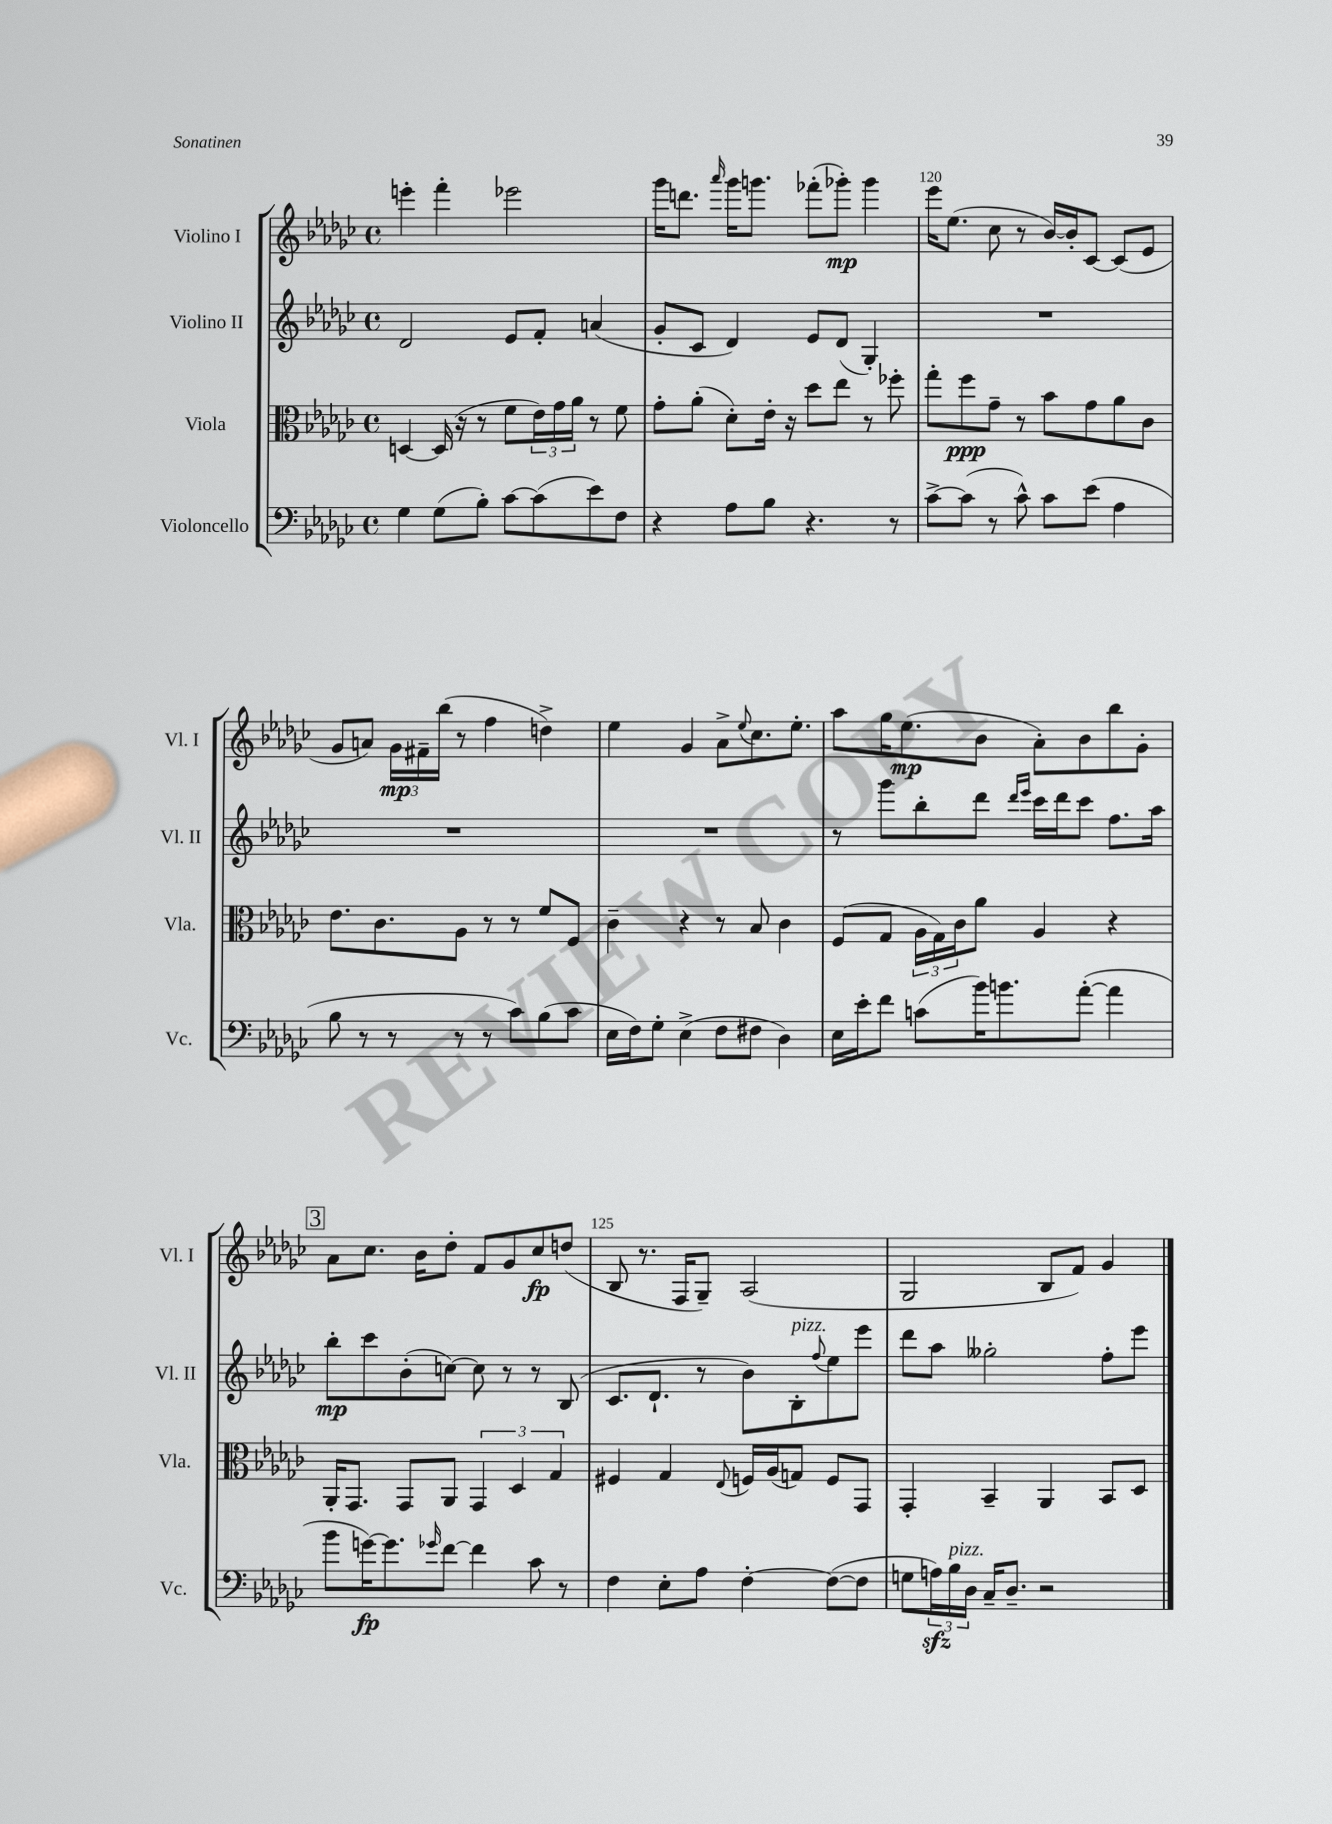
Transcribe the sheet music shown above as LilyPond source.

<<
\new StaffGroup <<
\new Staff = "s0" \with { instrumentName = "Violino I" shortInstrumentName = "Vl. I" } {
    \clef treble \key ges \major \defaultTimeSignature \time 4/4
    e'''4-. f'''4-. ees'''2 |
    ges'''16 d'''8. \grace { aes'''16 } ges'''16 g'''8. fes'''8-.( ges'''8-.\mp) ges'''4 |
    ees'''16 ees''8.( ces''8 r8 bes'16~) bes'16-. ces'8~ ces'8( ees'8 |
    ges'8 a'8) \tuplet 3/2 { ges'16\mp fis'16-- bes''16( } r8 f''4 d''4->) |
    ees''4 ges'4 aes'8-> \appoggiatura { ees''8 } ces''8. ees''8.-. |
    aes''8 ges''16 ees''8.\mp( bes'8 aes'8-.) bes'8 bes''8 ges'8-. |
    \mark \markup { \box "3" } aes'8 ces''8. bes'16 des''8-. f'8 ges'8 ces''8\fp d''8( |
    bes8 r8. f16 ges8--) aes2( |
    ges2 bes8 f'8) ges'4 \bar "|." |
}
\new Staff = "s1" \with { instrumentName = "Violino II" shortInstrumentName = "Vl. II" } {
    \clef treble \key ges \major \defaultTimeSignature \time 4/4
    des'2 ees'8 f'8-. a'4( |
    ges'8-. ces'8 des'4) ees'8 des'8( ges4-.) |
    R1 |
    R1 |
    R1 |
    r8 ges'''8 bes''8-. des'''8 \grace { des'''16 ees'''16 } ces'''16 des'''16 ces'''8 f''8. aes''16 |
    \mark \markup { \box "3" } bes''8-.\mp ces'''8 bes'8-.( c''8~) c''8 r8 r8 bes8( |
    ces'8. des'8.-! r8 bes'8) bes8-.^\markup { \italic "pizz." } \appoggiatura { f''8 } ees''8 ees'''8 |
    des'''8 aes''8 geses''2-. f''8-. ees'''8 \bar "|." |
}
\new Staff = "s2" \with { instrumentName = "Viola" shortInstrumentName = "Vla." } {
    \clef alto \key ges \major \defaultTimeSignature \time 4/4
    d4~ d16( r16 r8 f'8 \tuplet 3/2 { ees'16) ges'16 aes'16 } r8 f'8 |
    ges'8-. aes'8-.( des'8-.) ees'16-. r16 des''8 ees''8 r8 fes''8-. |
    ges''8-. f''8\ppp ges'8-- r8 bes'8 ges'8 aes'8 ces'8 |
    ees'8. ces'8. aes8 r8 r8 f'8 f8 |
    ces'4-- r4 r8 bes8 ces'4 |
    f8( ges8 \tuplet 3/2 { aes16 ges16) ces'16 } aes'8 aes4 r4 |
    \mark \markup { \box "3" } aes,16-. ges,8. ges,8 aes,8 \tuplet 3/2 { ges,4 des4 ges4 } |
    fis4 ges4 \appoggiatura { ees8 } f16 aes16( g8) f8 ges,8 |
    ges,4-. bes,4-- aes,4 bes,8 des8 \bar "|." |
}
\new Staff = "s3" \with { instrumentName = "Violoncello" shortInstrumentName = "Vc." } {
    \clef bass \key ges \major \defaultTimeSignature \time 4/4
    ges4 ges8( bes8-.) ces'8~ ces'8( ees'8) f8 |
    r4 aes8 bes8 r4. r8 |
    ces'8~-> ces'8( r8 ces'8-^) ces'8 ees'8( aes4 |
    bes8 r8 r8 r8 r8 ces'8) bes8( ces'8 |
    ees16 f16) ges8-. ees4->( f8 fis8 des4) |
    ees16 ees'16-. f'8 c'8( bes'16) b'8. aes'8~-.( aes'4 |
    \mark \markup { \box "3" } bes'8 g'16~\fp) g'8. \grace { ges'16 } f'8~ f'4 ces'8 r8 |
    f4 ees8-. aes8 f4~-. f8~( f8 |
    g8 \tuplet 3/2 { a16\sfz) bes16^\markup { \italic "pizz." } des16 } ces16-- des8.-- r2 \bar "|." |
}
>>
>>
\layout { \context { \Score currentBarNumber = #118 \override BarNumber.break-visibility = ##(#f #t #t) barNumberVisibility = #(every-nth-bar-number-visible 5) } }
